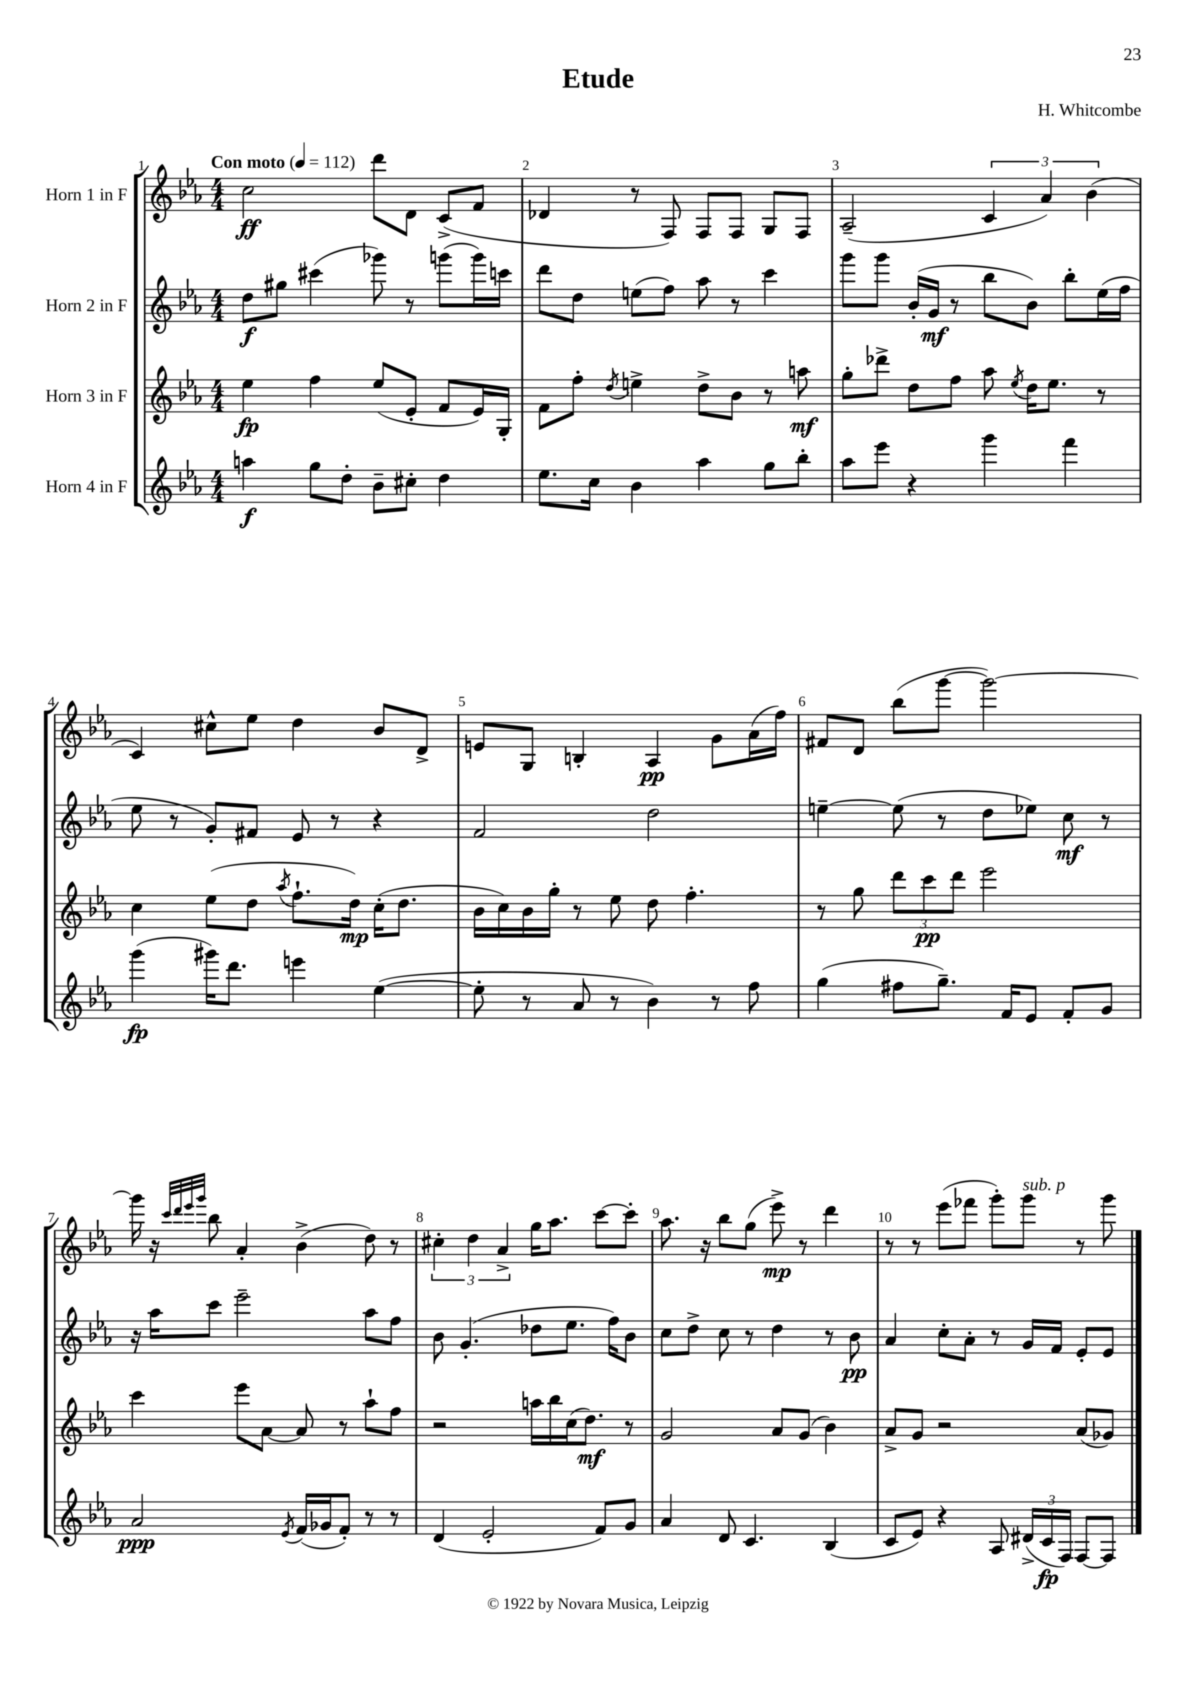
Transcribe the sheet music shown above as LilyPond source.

\header { title = "Etude" composer = "H. Whitcombe" }
<<
\new StaffGroup <<
\new Staff = "s0" \with { instrumentName = "Horn 1 in F" } {
    \clef treble \key ees \major \numericTimeSignature \time 4/4 \tempo "Con moto" 4 = 112
    \autoBeamOff c''2\ff d'''8[ d'8] c'8[->( f'8] |
    des'4 r8 f8) f8[ f8] g8[ f8] |
    aes2--( \tuplet 3/2 { c'4 aes'4) bes'4( } |
    c'4) cis''8[-^ ees''8] d''4 bes'8[ d'8]-> |
    e'8[ g8] b4-. aes4\pp g'8[ aes'16( f''16]) |
    fis'8[ d'8] bes''8[( g'''8]~ g'''2~) |
    g'''16 r16 \grace { c'''32[ d'''32 ees'''32 g'''32] } bes''8 aes'4-. bes'4->( d''8) r8 |
    \tuplet 3/2 { cis''4-. d''4 aes'4-> } g''16[ aes''8.] c'''8[~ c'''8]-. |
    aes''8. r16 bes''8[ g''8]( ees'''8->\mp) r8 d'''4 |
    r8 r8 ees'''8[( fes'''8] g'''8[-.) g'''8]^\markup { \italic "sub. p" } r8 g'''8 \bar "|." |
}
\new Staff = "s1" \with { instrumentName = "Horn 2 in F" } {
    \clef treble \key ees \major \numericTimeSignature \time 4/4
    \autoBeamOff d''8[\f gis''8] cis'''4( ges'''8) r8 g'''8[( g'''16) c'''16] |
    d'''8[ d''8] e''8[( f''8]) aes''8 r8 c'''4 |
    g'''8[ g'''8] bes'16[-.( g'16]\mf r8 bes''8[ bes'8]) bes''8[-. ees''16( f''16] |
    ees''8 r8 g'8[-.) fis'8] ees'8 r8 r4 |
    f'2 d''2 |
    e''4~-- e''8( r8 d''8[ ees''8]) c''8\mf r8 |
    r16 aes''16[ c'''8] ees'''2-- aes''8[ f''8] |
    bes'8 g'4.-.( des''8[ ees''8.] f''16[) bes'8] |
    c''8[ d''8]-> c''8 r8 d''4 r8 bes'8\pp |
    aes'4 c''8[-. aes'8]-. r8 g'16[ f'16] ees'8[-. ees'8] \bar "|." |
}
\new Staff = "s2" \with { instrumentName = "Horn 3 in F" } {
    \clef treble \key ees \major \numericTimeSignature \time 4/4
    \autoBeamOff ees''4\fp f''4 ees''8[( ees'8]-. f'8[ ees'16) g16]-. |
    f'8[ f''8]-. \acciaccatura { d''8 } e''4-> d''8[-> bes'8] r8 a''8\mf |
    g''8[-. des'''8]-> d''8[ f''8] aes''8 \acciaccatura { ees''8 } d''16[ ees''8.] r8 |
    c''4 ees''8[( d''8] \acciaccatura { aes''8 } f''8.[-! d''16]\mp) c''16[-.( d''8.] |
    bes'16[ c''16) bes'16 g''16]-. r8 ees''8 d''8 f''4.-. |
    r8 g''8 \tuplet 3/2 { d'''8[ c'''8\pp d'''8] } ees'''2 |
    c'''4 ees'''8[ aes'8]~ aes'8 r8 aes''8[-! f''8] |
    r2 a''16[ bes''16 c''16( d''8.]\mf) r8 |
    g'2 aes'8[ g'8]( bes'4) |
    aes'8[-> g'8] r2 aes'8[( ges'8]) \bar "|." |
}
\new Staff = "s3" \with { instrumentName = "Horn 4 in F" } {
    \clef treble \key ees \major \numericTimeSignature \time 4/4
    \autoBeamOff a''4\f g''8[ d''8]-. bes'8[-- cis''8]-. d''4 |
    ees''8.[ c''16] bes'4 aes''4 g''8[ bes''8]-. |
    aes''8[ ees'''8] r4 g'''4 f'''4 |
    g'''4\fp( gis'''16[) d'''8.] e'''4 ees''4~( |
    ees''8-. r8 aes'8 r8 bes'4) r8 f''8 |
    g''4( fis''8[ g''8.]--) f'16[ ees'8] f'8[-. g'8] |
    aes'2\ppp \acciaccatura { ees'8 } f'16[( ges'16 f'8]-.) r8 r8 |
    d'4( ees'2-. f'8[) g'8] |
    aes'4 d'8 c'4. bes4( |
    c'8[ ees'8]) r4 aes8 \tuplet 3/2 { dis'16[->( c'16\fp f16]) } f8[~ f8] \bar "|." |
}
>>
>>
\layout { \context { \Score \override BarNumber.break-visibility = ##(#f #t #t) barNumberVisibility = #all-bar-numbers-visible } }
